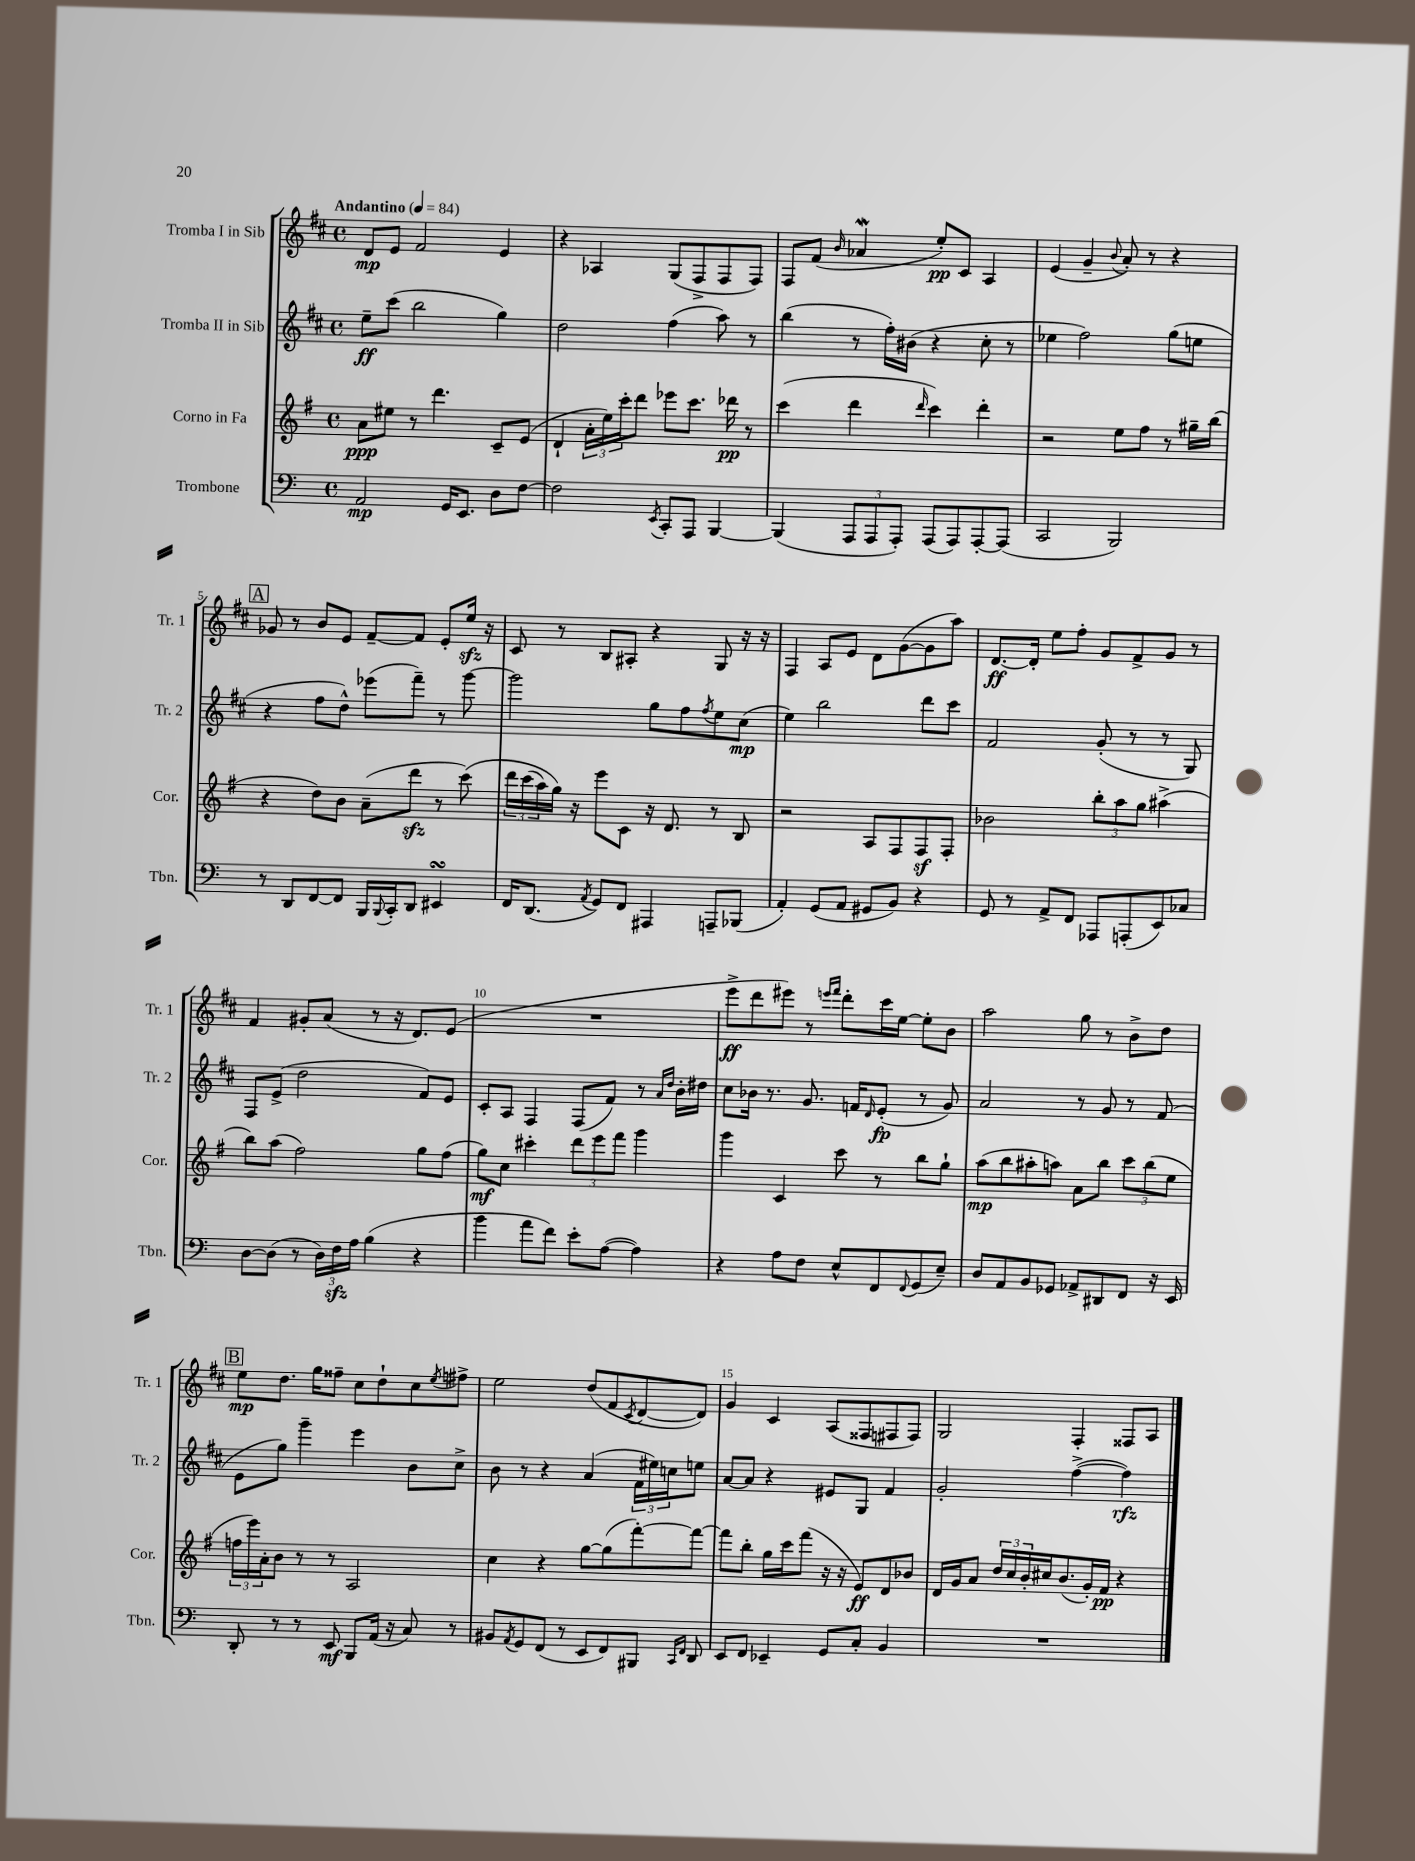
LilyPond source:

<<
\new StaffGroup <<
\new Staff = "s0" \with { instrumentName = "Tromba I in Sib" shortInstrumentName = "Tr. 1" } {
    \clef treble \key d \major \defaultTimeSignature \time 4/4 \tempo "Andantino" 4 = 84
    d'8\mp e'8 fis'2 e'4 |
    r4 aes4 g8( fis8-> fis8 fis8) |
    fis8 fis'8( \grace { b'16 } aes'4\mordent e''8-.\pp) cis'8 a4 |
    e'4( g'4-- \appoggiatura { b'8 } a'8-.) r8 r4 |
    \mark \markup { \box "A" } ges'8 r8 b'8 e'8 fis'8~-- fis'8 e'8-. e''16\sfz r16 |
    cis'8 r8 b8 ais8-. r4 g8 r16 r16 |
    fis4 a8 e'8 d'8 g'8~( g'8 a''8) |
    d'8.~\ff d'16-. e''8 fis''8-. g'8 fis'8-> g'8 r8 |
    fis'4 gis'8-. a'8( r8 r16 d'8.) e'8( |
    R1 |
    e'''8->\ff d'''8 eis'''8) r8 \grace { e'''16 fis'''16 } d'''8-. cis'''16 e''16~ e''8-. b'8 |
    a''2 g''8 r8 b'8-> d''8 |
    \mark \markup { \box "B" } e''8\mp d''8. g''16 fisis''8-- cis''8 d''8-! cis''8 \acciaccatura { e''8 } fis''8-> |
    e''2 d''8( fis'8 \acciaccatura { cis'8 } d'8~ d'8) |
    g'4 cis'4 a8( fisis8 fis8 fis8) |
    g2 fis4-. fisis8 a8 \bar "|." |
}
\new Staff = "s1" \with { instrumentName = "Tromba II in Sib" shortInstrumentName = "Tr. 2" } {
    \clef treble \key d \major \defaultTimeSignature \time 4/4
    e''8--\ff cis'''8( b''2 g''4) |
    d''2 fis''4( a''8) r8 |
    b''4( r8 fis''16-.) bis'16( r4 cis''8-. r8 |
    ees''4 fis''2) g''8( e''8 |
    \mark \markup { \box "A" } r4 fis''8 d''8-^) ees'''8( fis'''8--) r8 g'''8~ |
    g'''2 g''8 fis''8 \acciaccatura { fis''8 } e''8 cis''8\mp( |
    e''4) b''2 d'''8 cis'''8 |
    fis'2 g'8-.( r8 r8 g8) |
    fis8 e'8->( d''2 fis'8) e'8 |
    cis'8-. a8 fis4 fis8( fis'8) r8 \grace { a'16 d''16 } b'16-. dis''16 |
    cis''8 bes'16 r8. g'8. f'16 \grace { d'16 } e'8-.\fp( r8 g'8) |
    a'2 r8 g'8 r8 fis'8( |
    \mark \markup { \box "B" } e'8 g''8) g'''4-- e'''4 b'8 cis''8-> |
    b'8 r8 r4 a'4( \tuplet 3/2 { fis'16 eis''16) c''16 } e''8 |
    a'8~ a'8 r4 eis'8 g8 fis'4 |
    g'2-. fis''4~->( fis''4\rfz) \bar "|." |
}
\new Staff = "s2" \with { instrumentName = "Corno in Fa" shortInstrumentName = "Cor." } {
    \clef treble \key g \major \defaultTimeSignature \time 4/4
    a'8\ppp eis''8 r8 d'''4. c'8-- e'8( |
    d'4-! \tuplet 3/2 { a'16-. e''16) c'''16-. } d'''8 ees'''8 c'''8. des'''16\pp r8 |
    c'''4( d'''4 \grace { d'''16 } c'''4) d'''4-. |
    r2 e''8 fis''8 r8 gis''16-- b''16( |
    \mark \markup { \box "A" } r4 d''8) b'8 a'8--( d'''8\sfz r8 c'''8)\( |
    \tuplet 3/2 { d'''16 c'''16( a''16) } g''16\) r16 e'''8 c'8 r16 d'8. r8 b8 |
    r2 a8 fis8 fis8\sf fis8-. |
    bes'2 \tuplet 3/2 { b''8-. a''8 g''8 } ais''4->( |
    b''8) a''8( fis''2) g''8 fis''8( |
    g''8\mf) c''8 cis'''4-. \tuplet 3/2 { d'''8 e'''8 fis'''8 } g'''4 |
    g'''4 c'4 c'''8 r8 b''8 g''8-! |
    a''8\mp( b''8 ais''8-. a''8) a'8 b''8 \tuplet 3/2 { c'''8 b''8( e''8 } |
    \mark \markup { \box "B" } \tuplet 3/2 { f''16 e'''16) a'16-. } b'8 r8 r8 a2 |
    c''4 r4 g''8~ g''8( fis'''8~-.) fis'''8~ |
    fis'''8 b''8-. g''16 c'''16 fis'''8( r16 r16 e'8\ff) d'8 bes'8 |
    d'16 g'16 a'8 \tuplet 3/2 { d''16 c''16 b'16-. } cis''16 b'8.( g'16-.) fis'16\pp r4 \bar "|." |
}
\new Staff = "s3" \with { instrumentName = "Trombone" shortInstrumentName = "Tbn." } {
    \clef bass \key c \major \defaultTimeSignature \time 4/4
    a,2\mp g,16 e,8. d8 f8~ |
    f2 \acciaccatura { e,8 } c,8-. a,,8 b,,4~ |
    b,,4( \tuplet 3/2 { a,,8 a,,8 a,,8-.) } a,,8( a,,8) a,,8~-. a,,8( |
    c,2 b,,2) |
    \mark \markup { \box "A" } r8 d,8 f,8~ f,8 b,,16 \appoggiatura { b,,8 } c,16-. d,8 eis,4\turn |
    f,16 d,8.( \acciaccatura { a,8 } g,8) f,8 ais,,4 a,,8-- bes,,8( |
    a,4-.) g,8( a,8 gis,8 b,8) r4 |
    g,8 r8 a,8-> f,8 aes,,8 a,,8-.( e,8) ces8 |
    d8~ d8( r8 \tuplet 3/2 { d16) f16\sfz a16 } b4( r4 |
    b'4 a'8 f'8) e'8-. a8~( a4) |
    r4 a8 f8 e8-^ f,8 \appoggiatura { f,8 } g,8( e8--) |
    d8 a,8 b,8 ges,8 aes,8-> dis,8 f,8 r16 e,16 |
    \mark \markup { \box "B" } d,8-. r8 r8 e,8\mf b,,8 a,16( r16 c8) r8 |
    bis,8 \acciaccatura { a,8 } g,8 f,8( r8 e,8 f,8) bis,,8 \grace { c,16 f,16 } d,8 |
    e,8 f,8 ees,4-- g,8 c8-. b,4 |
    R1 \bar "|." |
}
>>
>>
\layout { \context { \Score \override BarNumber.break-visibility = ##(#f #t #t) barNumberVisibility = #(every-nth-bar-number-visible 5) } }
